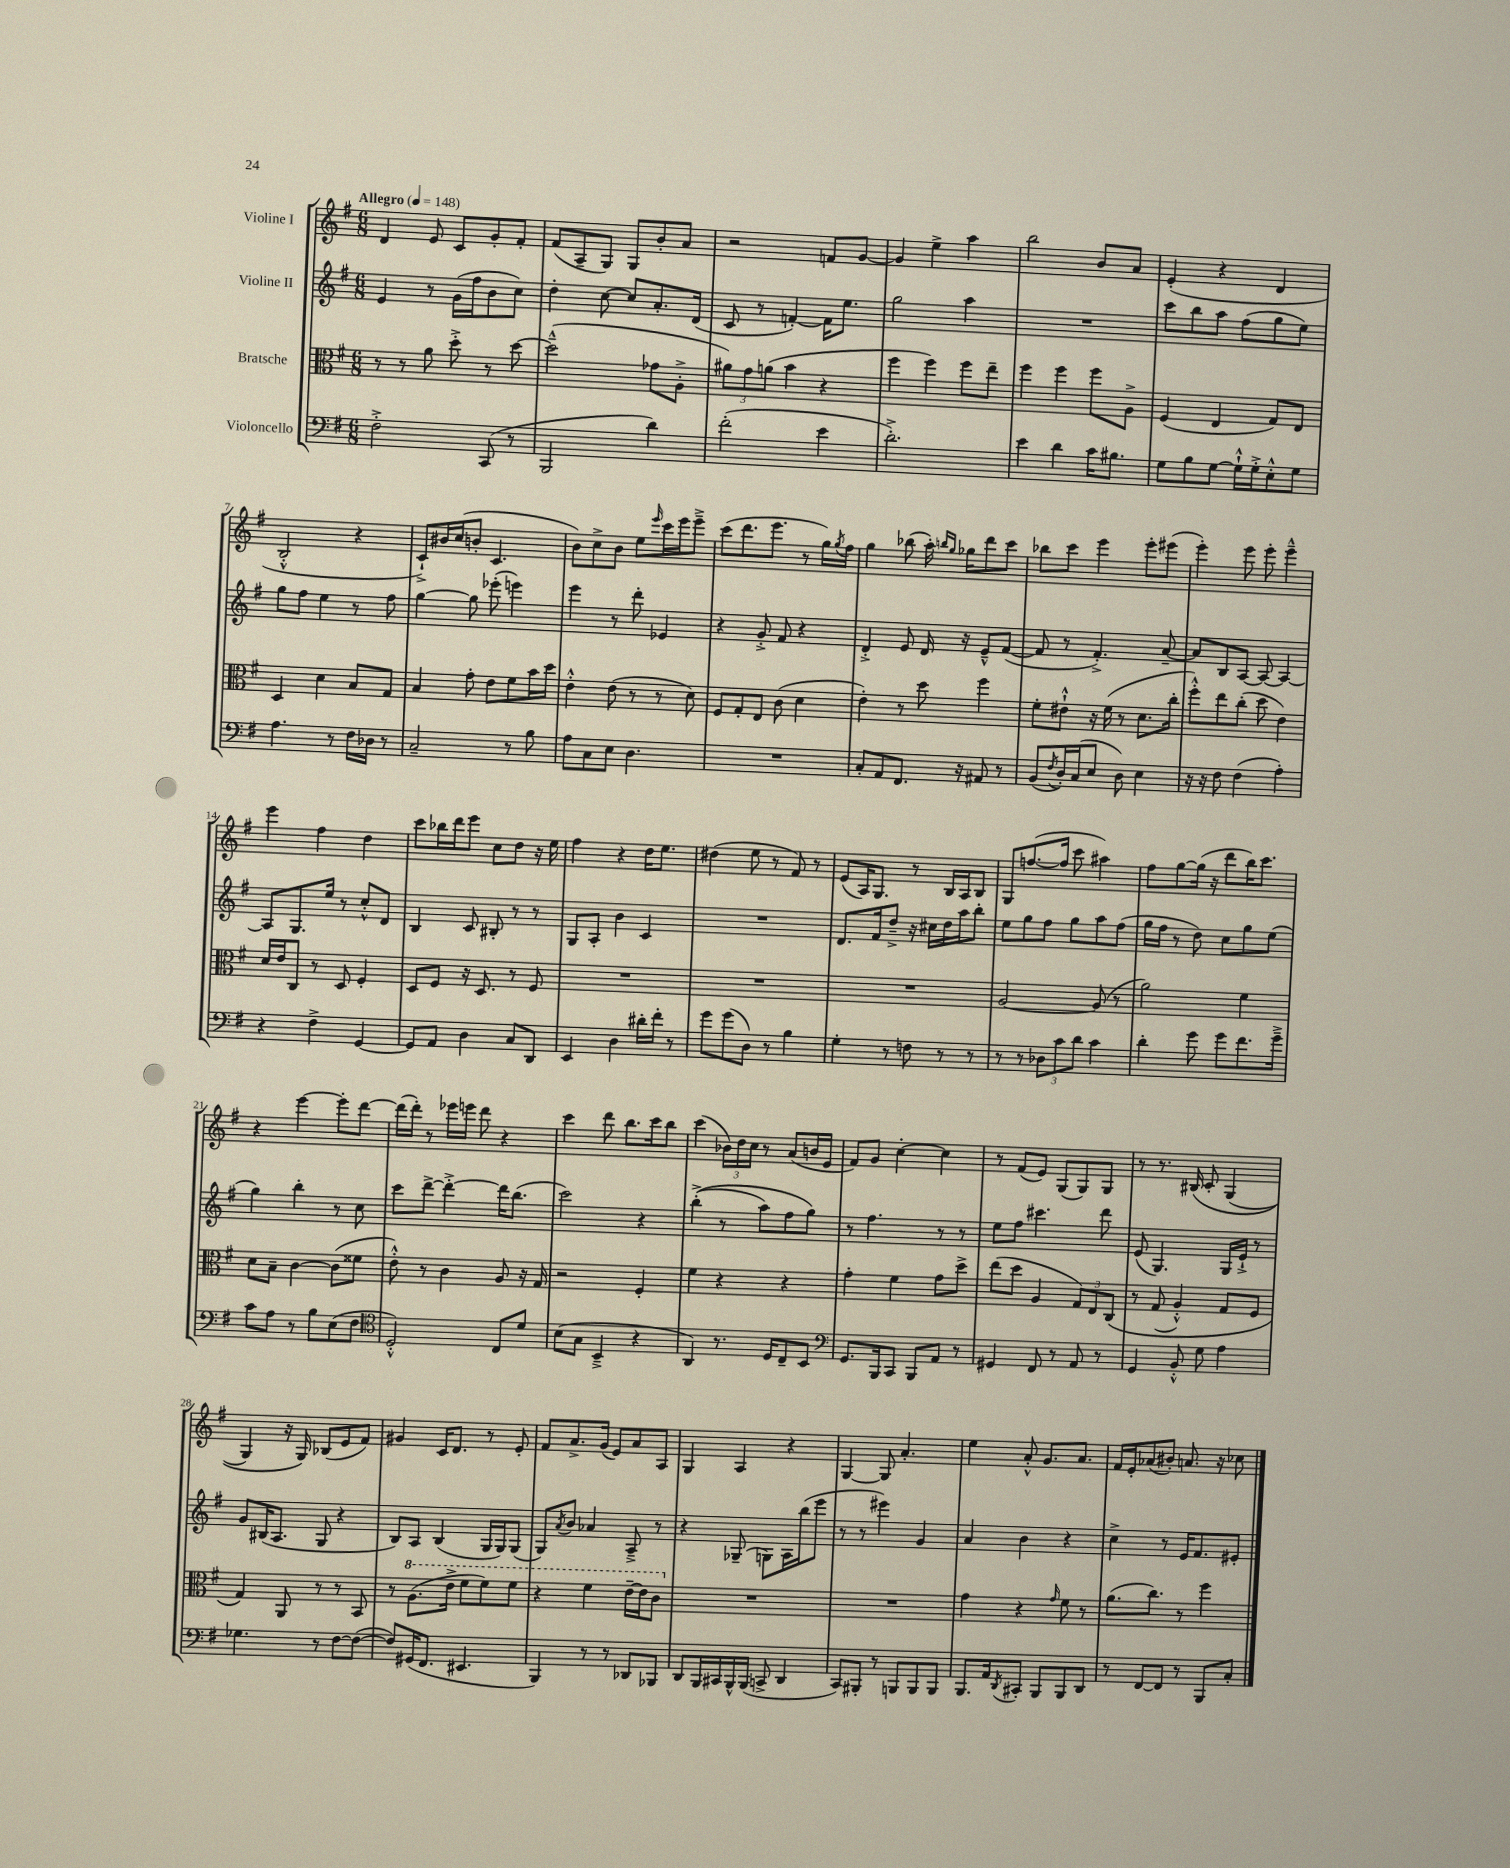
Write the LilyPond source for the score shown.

<<
\new StaffGroup <<
\new Staff = "s0" \with { instrumentName = "Violine I" } {
    \clef treble \key g \major \numericTimeSignature \time 6/8 \tempo "Allegro" 4 = 148
    d'4 e'8 c'8 g'8-. fis'8-. |
    fis'8( a8-- g8) g8 b'8-. a'8 |
    r2 f'8 g'8~ |
    g'4 e''4-> a''4 |
    b''2 b'8 a'8 |
    e'4-.( r4 d'4 |
    b2-.-^ r4 |
    c'8-!->) bis'16 c''16( b'8-. c'4. |
    b'8) c''8-> b'8 e''8 \grace { e'''16 } c'''16 e'''16 e'''8---> |
    c'''8( d'''8. e'''8. r8 g''16) \acciaccatura { g''8 } fis''16 |
    g''4 bes''8( a''16-.) \grace { b''16 g''16 } ges''16 d'''8 c'''8 |
    bes''8 c'''8 e'''4 e'''8-. eis'''8( |
    e'''4-.) e'''8 e'''8-. e'''4---^ |
    e'''4 fis''4 d''4 |
    c'''8 bes''16 d'''16 e'''8 c''8 d''8 r16 e''16 |
    fis''4 r4 d''16 e''8. |
    dis''4( e''8 r8 fis'8) r8 |
    e'8( a16) g8. r8 b16 a16 b8 |
    g8 f''8.~( f''16 c'''8 ais''4) |
    fis''8 g''8~ g''16( r16 d'''8 b''16) c'''8. |
    r4 e'''4~ e'''8-. d'''8~ |
    d'''16( d'''16-.) r8 ees'''16 e'''16 d'''8 r4 |
    c'''4 d'''8 b''8. c'''16 b''8 |
    c'''4( \tuplet 3/2 { bes'16) d''16 c''16 } r8 a'8( b'16 e'16 |
    fis'8) g'8 c''4~-. c''4 |
    r8 fis'8( e'8) g8( g8) g8 |
    r8 r8. bis16\( c'8-. g4( |
    g4) r16 g16\) bes8( e'8 fis'8) |
    gis'4 c'16 d'8. r8 e'8-. |
    fis'8 a'8.-> g'16( e'8) a'8 a8 |
    g4 a4 r4 |
    g4~ g8 a'4.-. |
    e''4 a'8-.-^ g'8. a'8. |
    fis'16 e'16-. aes'8( bis'8-.) a'8. r16 ces''8 \bar "|." |
}
\new Staff = "s1" \with { instrumentName = "Violine II" } {
    \clef treble \key g \major \numericTimeSignature \time 6/8
    e'4 r8 g'16( fis''16 b'8 c''8) |
    d''4-. c''8~ c''8 a'8.-. d'16( |
    c'8 r8 f'4~-.) f'16 e''8. |
    g''2 a''4 |
    R2. |
    c'''8 b''8 a''8 fis''8( g''8 e''8) |
    g''8 fis''8 e''4 r8 fis''8 |
    g''4~ g''8 ees'''8-.( e'''4) |
    e'''4 r8 d'''8-. ees'4 |
    r4 g'8-.-> fis'8 r4 |
    d'4-.-> e'8 d'16 r16 e'8---^ fis'8~( |
    fis'8 r8 fis'4.-.->) a'8~-- |
    a'8 b8 a8~ a8~ a4~ |
    a8 g8. e''16 r8 c''8-.-^ d'8 |
    b4 c'8 bis8-. r8 r8 |
    g8 a8-. b'4 c'4 |
    R2. |
    d'8. fis'16 d''8---> r16 cis''16 d''16 a''16 b''8-. |
    e''8 g''8 fis''8 g''8 a''8 fis''8( |
    g''16 fis''16 r8 d''8) c''8 g''8 e''8( |
    g''4) b''4-. r8 c''8 |
    c'''8 d'''8~-> d'''4~-.-> d'''16 b''8.( |
    c'''2) r4 |
    b''4-.->(\( r8 a''8) fis''8 g''8\) |
    r8 fis''4. r8 r8 |
    e''8 fis''8 cis'''4. d'''8 |
    e'8( g4.) g16 e'16-!-> r8 |
    g'8 bis16( a8. g8 r4 |
    b8) a8 b4( g16 g16) g8( |
    g8) \acciaccatura { a'8 } b'8 aes'4 a8---> r8 |
    r4 ges8--( g8) a16 b''16( e'''8 |
    r8 r8 eis'''4) g'4 |
    a'4 b'4 r4 |
    c''4-> r8 e'16 fis'8. eis'8-. \bar "|." |
}
\new Staff = "s2" \with { instrumentName = "Bratsche" } {
    \clef alto \key g \major \numericTimeSignature \time 6/8
    r8 r8 a'8 d''8-.-> r8 d''8~ |
    d''2---^( ges'8 a8-.-> |
    \tuplet 3/2 { ais'8) g'8 a'8( } b'4 r4 |
    fis''4 fis''4) fis''8 e''8-- |
    fis''4 fis''4 fis''8 a8-> |
    fis4( e4 g8) e8 |
    d4 d'4 b8 g8 |
    b4 g'8-. e'8 fis'8 b'16 d''16 |
    e'4-.-^ e'8( r8 r8 d'8) |
    fis8 g8-. e8 c'8( d'4 |
    e'4-.) r8 d''8 fis''4 |
    fis'8-. eis'8-!-^ r16 fis'16( r8 d'8. c''16-. |
    fis''8-.-^) e''8 c''8-.( d''8 e'4) |
    d'16 e'16 c8 r8 d8 fis4-. |
    d8 fis8 r16 d8. r8 fis8 |
    R2. |
    R2. |
    R2. |
    a2~ a8( r8 |
    a'2) fis'4 |
    d'8 b8-- c'4~ c'8( fisis'8 |
    e'8-.-^) r8 c'4 a8 r16 g16 |
    r2 fis4-. |
    fis'4 r4 r4 |
    g'4-. fis'4 g'8 d''8-> |
    e''8( d''8 a4 \tuplet 3/2 { g8) e8 c8\( } |
    r8 g8( a4-.-^) g8 fis8 |
    g4\) a,8 r8 r8 b,8 |
    r8 \ottava #1 a'8.( e''16-> fis''8 fis''8) fis''8 |
    r4 fis''4 e''16~-- e''16 c''8 \ottava #0 |
    R2. |
    R2. |
    g'4 r4 \grace { g'16 } fis'8 r8 |
    a'8.( c''8.) r8 fis''4 \bar "|." |
}
\new Staff = "s3" \with { instrumentName = "Violoncello" } {
    \clef bass \key g \major \numericTimeSignature \time 6/8
    fis2-.-> c,8( r8 |
    b,,2 d'4) |
    fis'2-.( e'4 |
    d'2.-.->) |
    e'4 d'4 c'16 bis8. |
    g8 b8 g8~ g16-!-^ g16-.-> e8-.-^ g8 |
    a4. r8 fis16 des16 r8 |
    c2-- r8 b8 |
    a8 c8 e8 d4. |
    R2. |
    c8-. a,8 fis,8. r16 ais,8 r8 |
    b,8( \acciaccatura { fis8 } d16-.) c16( e8 d8) e4 |
    r16 r16 fis8 fis4( a4-.) |
    r4 fis4-> g,4~ |
    g,8 a,8 d4 c8 d,8 |
    e,4 d4 dis'16-. fis'16-. r8 |
    g'8 g'8( d8) r8 b4 |
    g4-. r8 f8 r8 r8 |
    r8 r8 \tuplet 3/2 { des8 c'8 d'8 } c'4 |
    d'4-. g'8 g'8 fis'8. g'16---> |
    c'8 a8 r8 b8 e8( fis8 |
    \clef tenor d2-.-^) c8 d'8 |
    b8( g8 b,4---> r4 |
    a,4) r8. d16 c8-- b,8 |
    \clef bass g,8. b,,16 c,8 b,,8 a,8 r8 |
    gis,4 fis,8 r8 a,8 r8 |
    g,4 b,8-.-^ g8 a4 |
    ges4. r8 fis8~ fis8~( |
    fis8) gis,16( fis,8. eis,4. |
    b,,4) r8 r8 des,8 bes,,8 |
    d,8 b,,16 cis,16 b,,16-^ b,,16( c,8-> d,4 |
    c,8) bis,,8-. r8 b,,8 b,,8 b,,8 |
    b,,8. a,16 \acciaccatura { d,8 } cis,8-. b,,8 b,,8 d,8 |
    r8 fis,8~ fis,8 r8 b,,8 c8-. \bar "|." |
}
>>
>>
